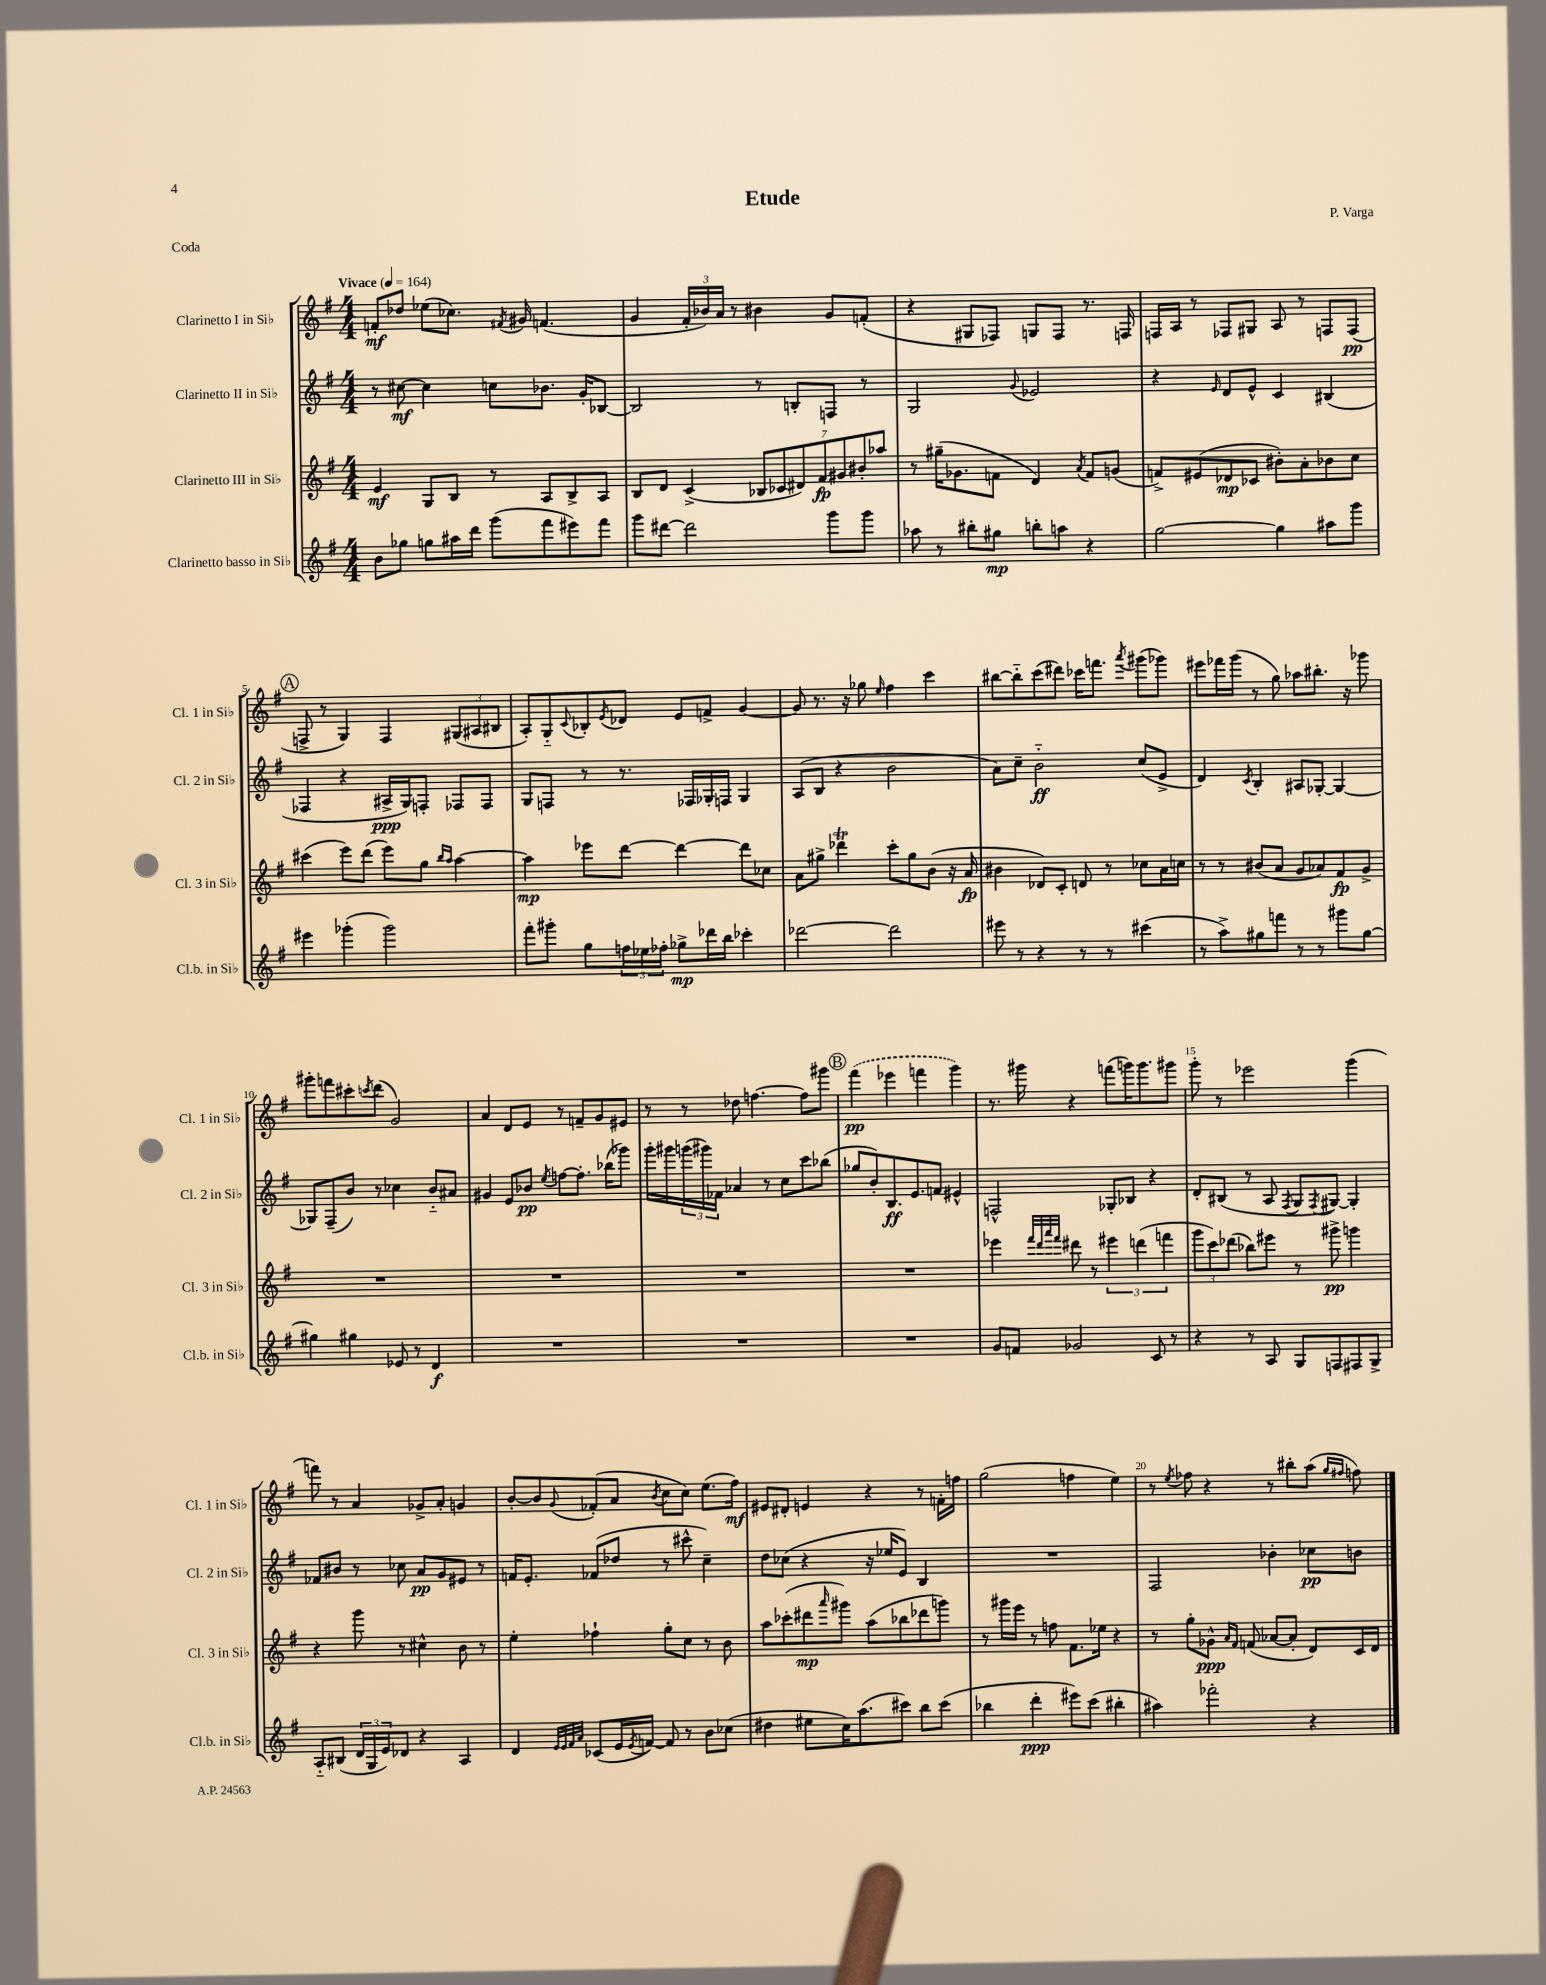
\header { title = "Etude" composer = "P. Varga" piece = "Coda" }
<<
\new StaffGroup <<
\new Staff = "s0" \with { instrumentName = "Clarinetto I in Sib" shortInstrumentName = "Cl. 1 in Sib" } {
    \clef treble \key g \major \numericTimeSignature \time 4/4 \tempo "Vivace" 4 = 164
    f'8-.\mf des''8 ees''8( ces''8.) \acciaccatura { fis'8 } gis'16 f'4.( |
    g'4 \tuplet 3/2 { fis'16-. bes'16) a'16 } r8 bis'4 g'8 f'8-.( |
    r4 gis8 fes8) g8 fes8 r8. f16 |
    f16 a16 r8 fes8 gis8 a8 r8 f8 f8\pp( |
    \mark \markup { \circle "A" } f8-> r8 g4) f4 \tuplet 3/2 { gis8( ais8 bis8 } |
    a8-.) g8-_ \appoggiatura { c'8 } bes8-. \acciaccatura { e'8 } des'8 e'8 f'8-> g'4~ |
    g'8 r8. r16 ges''8 \grace { e''16 } fis''4 c'''4 |
    bis''8~ bis''8-_ c'''8( dis'''8) ces'''16 f'''8. \acciaccatura { a'''8 } gis'''8( ges'''8) |
    eis'''8 fes'''16 g'''16( r8 g''8) aes''8 bis''8.-. r16 ges'''8 |
    gis'''8-. f'''8 cis'''8-. \acciaccatura { c'''8 } d'''8( g'2) |
    a'4 d'8 e'8 r8 f'8-- g'8 eis'8 |
    r8 r8 des''8 f''4.~ f''8 gis'''8 |
    \mark \markup { \circle "B" } \once \slurDashed fis'''4\pp( ees'''4 f'''4 g'''4) |
    r8. gis'''16 r4 f'''8( g'''16) g'''8. gis'''8 |
    g'''8-. r8 ees'''2 g'''4( |
    f'''8) r8 a'4 ges'8-> a'8-. g'4 |
    b'8~-. b'8 \appoggiatura { g'8 } fes'8-.( a'8 \acciaccatura { b'8 } c''8 c''8) e''8.( fis''16\mf) |
    eis'8 dis'8-. e'4 r4 r8 f'16-. f''16 |
    g''2( f''4 e''4) |
    r8 \acciaccatura { e''8 } fes''8 r4 r8 bis''8-. a''8( \grace { g''16 fis''16 } f''8) \bar "|." |
}
\new Staff = "s1" \with { instrumentName = "Clarinetto II in Sib" shortInstrumentName = "Cl. 2 in Sib" } {
    \clef treble \key g \major \numericTimeSignature \time 4/4
    r8 cis''8~\mf cis''4 c''8 bes'8. g'16-. bes8~ |
    bes2 r8 b8-. f8 r8 |
    g2 \appoggiatura { g'8 } ees'2 |
    r4 \grace { e'16 } d'8 e'8-^ c'4 bis4( |
    \mark \markup { \circle "A" } fes4 r4 ais16->\ppp g16) f8-. fes8 fes8 |
    g8 f8 r8 r8. fes16 ges16-. f16 ges4 |
    a8( b8 r4 b'2 |
    a'8) c''8-- b'2-_\ff c''8( e'8-> |
    d'4) \acciaccatura { c'8 } b4-. ais8 ges8~-. ges4~ |
    ges8 fis8--( b'8) r8 ces''4 b'8-_ ais'8 |
    gis'4 e'8 bes'8\pp \acciaccatura { e''8 } f''8~ f''8.-. bes''16( ges'''8) |
    g'''16-. gis'''16 \tuplet 3/2 { g'''16( gis'''16) fes'16 } aes'4 r8 c''8 c'''8 bes''8( |
    \mark \markup { \circle "B" } ges''8 b'8-.) b8.\ff e'8. f'8 eis'4-^ |
    f2-^ ges8-. bes8 r4 |
    d'8-. bis8( r8 a8 \acciaccatura { fis8 } g8 \acciaccatura { fis8 } gis8~) gis4-. |
    fes'8 bis'8 r8 ces''8 a'8\pp g'8 eis'8 r8 |
    f'16 e'8.-. fes'8( des''8 r8 cis'''8-^ c''4--) |
    d''8 ces''8( r4 r16 ees''16 e'8) b4 |
    R1 |
    fis2 bes'4-. ces''8\pp b'8 \bar "|." |
}
\new Staff = "s2" \with { instrumentName = "Clarinetto III in Sib" shortInstrumentName = "Cl. 3 in Sib" } {
    \clef treble \key g \major \numericTimeSignature \time 4/4
    e'4\mf g8 b8 r8 a8 b8-> a8 |
    b8 d'8 c'4->( \tuplet 7/4 { bes8 ces'8 dis'8) fis'8\fp gis'8 bis'8-. aes''8 } |
    r8 gis''16--( ges'8. f'8 d'4) \acciaccatura { a'8 } f'8 g'8( |
    f'8->) eis'8( des'8\mp ces'8 bis'8-.) a'8-. bes'8 c''8 |
    \mark \markup { \circle "A" } cis'''4( e'''8) d'''8( e'''8) g''8 \grace { b''16 a''16 } a''4~ |
    a''4\mp ees'''8 d'''8~ d'''4~ d'''8 ces''8 |
    a'8 gis''8-> des'''4\trill c'''8-. gis''8 b'8( r16 a'16\fp |
    bis'4 des'8) c'8-. d'8 r8 ces''8 a'16 c''16 |
    r8 r8 bis'8( a'8 g'8 aes'8) fis'8\fp g'8-> |
    R1 |
    R1 |
    R1 |
    \mark \markup { \circle "B" } R1 |
    ees'''4 \grace { fis'''32 d'''32 a'''32 fis'''32 } dis'''8 r8 \tuplet 3/2 { eis'''4 d'''4( f'''4 } |
    \tuplet 3/2 { g'''8 c'''8) des'''8( } bes''8) eis'''8 r8 gis'''8->\pp g'''4 |
    r4 g'''8 r8 cis''4-^ b'8 r8 |
    e''4-. fes''4-! g''8-. c''8 r8 b'8 |
    a''8 ces'''8-.( dis'''8\mp \grace { a'''16 } gis'''8) a''8( bes''8 des'''8 g'''8) |
    r8 gis'''16 e'''16 r8 f''8 fis'8. ees''16 r4 |
    r8 g''8-. ges'8-^\ppp \grace { a'16 fis'16 } f'8( aes'8~ aes'8-. d'8) c'16 d'16 \bar "|." |
}
\new Staff = "s3" \with { instrumentName = "Clarinetto basso in Sib" shortInstrumentName = "Cl.b. in Sib" } {
    \clef treble \key g \major \numericTimeSignature \time 4/4
    b'8 ges''8 g''8 ais''16 d'''16 g'''8( fis'''8 eis'''8) fis'''8 |
    g'''8 dis'''8~ dis'''2 g'''8 g'''8 |
    aes''8 r8 bis''8-. gis''8\mp b''8-. a''8 r4 |
    g''2~ g''4 ais''8 g'''8 |
    \mark \markup { \circle "A" } eis'''4 ges'''4-.( ges'''2) |
    fis'''8-. gis'''8-. g''8 \tuplet 3/2 { f''16 ees''16 fes''16-. } ges''8->\mp des'''16 b''16 ces'''4-. |
    des'''2~ des'''2 |
    eis'''8 r8 r4 r8 r8 cis'''4( |
    r8 a''8->) gis''8 f'''8 r8 r8 gis'''8 gis''8~ |
    gis''4 gis''4 ees'8 r8 d'4\f |
    R1 |
    R1 |
    \mark \markup { \circle "B" } R1 |
    g'8 f'8 ges'2 c'8 r8 |
    r4 r8 a8 g8 f8 fis8 g8-> |
    a8-_ bis8( \tuplet 3/2 { d'16 g16 e'16) } des'8 r4 a4 |
    d'4 \grace { e'32 e'32 fis'32 a'32 } ces'8( e'16 \acciaccatura { e'8 } f'16~) f'8 r8 b'8 ces''8( |
    dis''4 eis''8 c''16) a''8.( cis'''8) b''8 cis'''8( |
    bes''4 d'''4-.\ppp eis'''8) c'''8( bis''4-. |
    ais''4) fes'''2-. r4 \bar "|." |
}
>>
>>
\layout { \context { \Score \override BarNumber.break-visibility = ##(#f #t #t) barNumberVisibility = #(every-nth-bar-number-visible 5) } }
